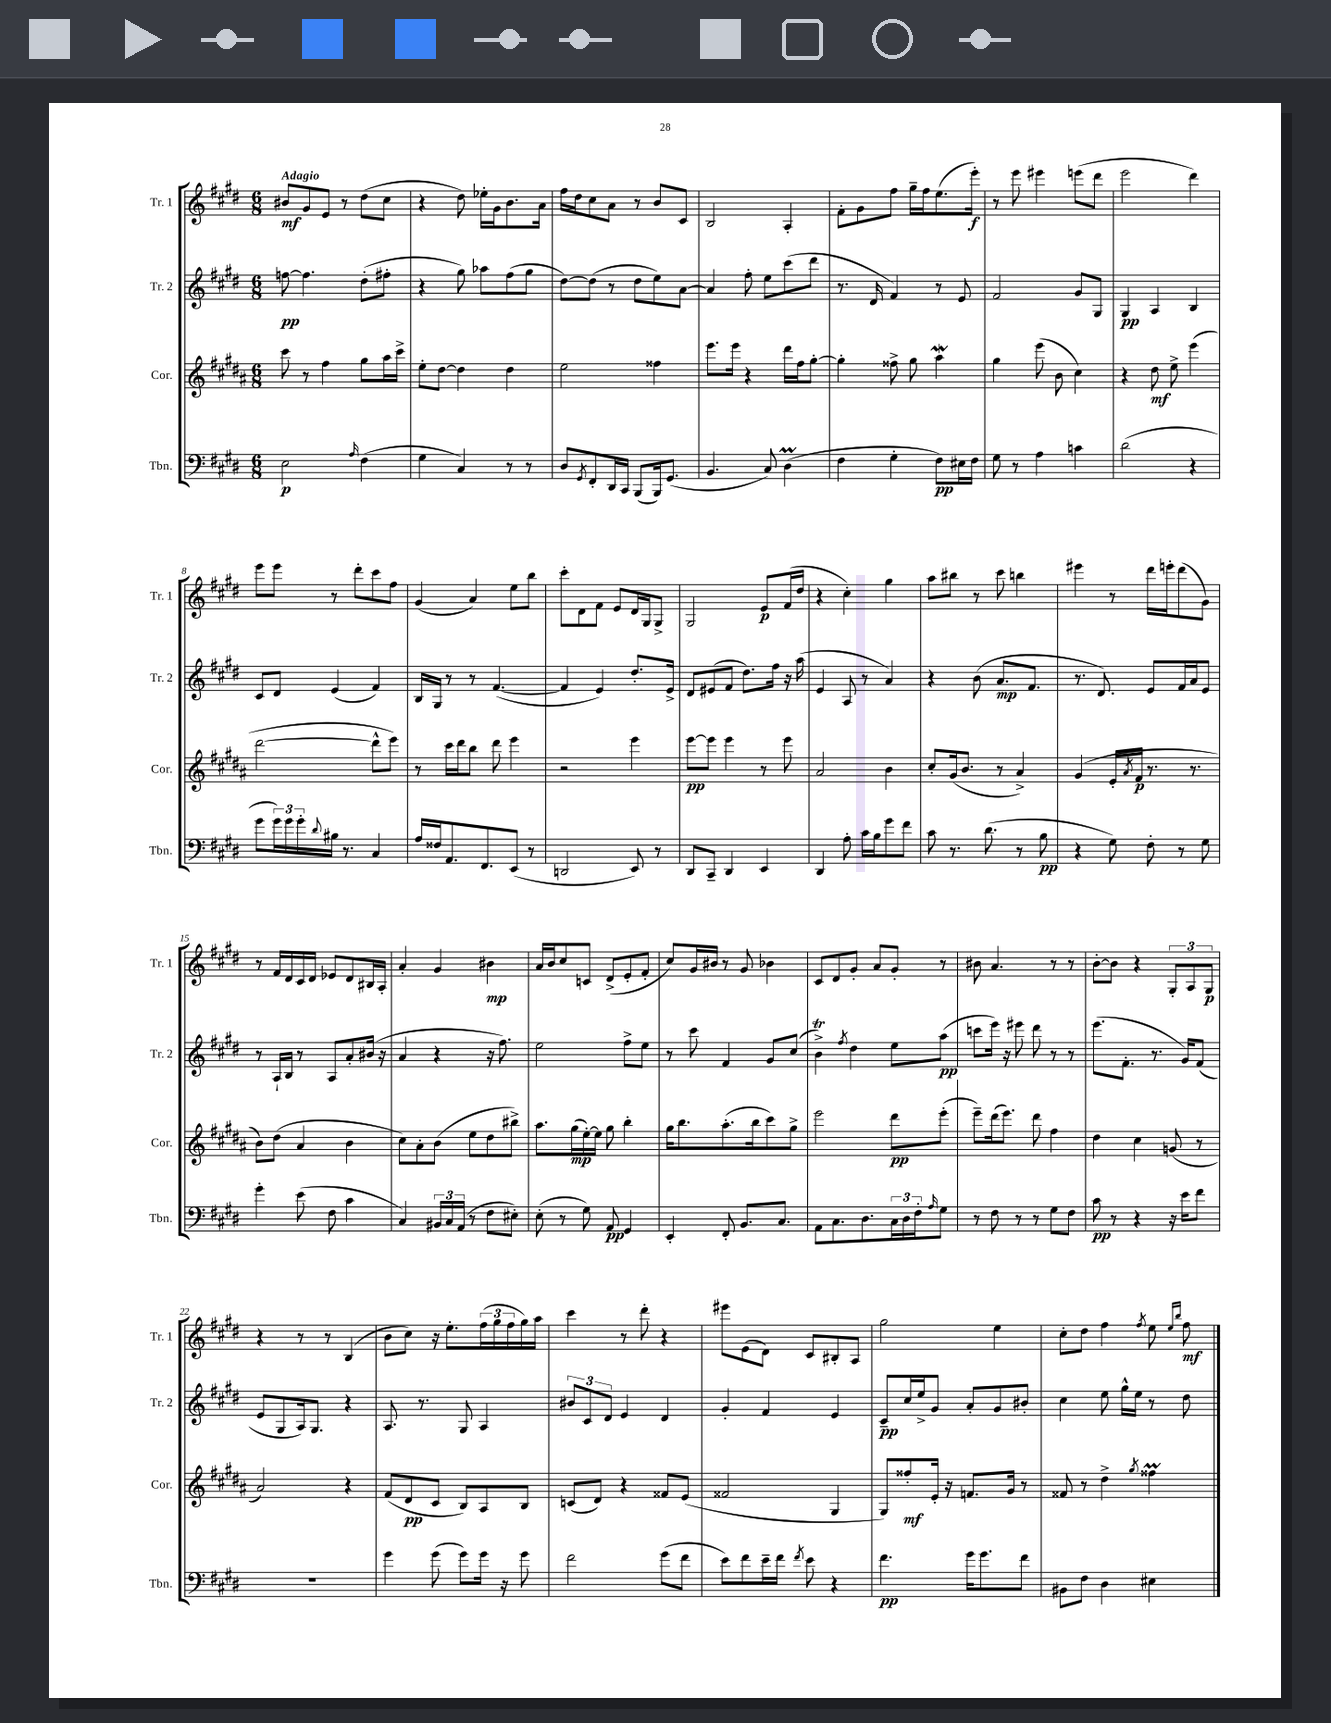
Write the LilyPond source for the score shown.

<<
\new StaffGroup <<
\new Staff = "s0" \with { instrumentName = "Tr. 1" shortInstrumentName = "Tr. 1" } {
    \clef treble \key e \major \numericTimeSignature \time 6/8 \tempo "Adagio"
    bis'8\mf gis'8 e'8 r8 dis''8( cis''8 |
    r4 dis''8) ees''16-. gis'16 b'8. a'16 |
    fis''16 dis''16 cis''8 a'8 r8 b'8 cis'8 |
    b2 a4-. |
    fis'8-. gis'8 fis''8 gis''16-- fis''16 e''8.( e'''16-.\f) |
    r8 e'''8 eis'''4 e'''8( dis'''8 |
    e'''2 dis'''4) |
    e'''8 e'''8 r8 dis'''8-. cis'''8 fis''8 |
    gis'4( a'4) e''8 b''8 |
    cis'''8-. dis'8 fis'8 e'8 dis'16 gis16 gis8-> |
    gis2 e'8\p fis'16( dis''16 |
    r4 cis''4-.) gis''4 |
    a''8 bis''8 r8 cis'''8 b''4 |
    eis'''4 r8 dis'''16 e'''16-. dis'''8( gis'8) |
    r8 fis'16 dis'16 cis'16 dis'16 ees'8 dis'8 bis16 a16-. |
    a'4-. gis'4 bis'4\mp |
    a'16 b'16 cis''8 c'8 dis'8->( e'8-. fis'8-. |
    cis''8) gis'16 bis'16 r8 gis'8 bes'4 |
    cis'8 dis'8 gis'8-. a'8 gis'8-. r8 |
    bis'8 a'4. r8 r8 |
    b'8~-. b'8 r4 \tuplet 3/2 { gis8-. a8 gis8\p } |
    r4 r8 r8 b4( |
    b'8 cis''8) r16 e''8.-. \tuplet 3/2 { fis''16( gis''16 fis''16 } gis''16) a''16 |
    cis'''4 r8 dis'''8-. r4 |
    eis'''8 e'8( dis'8) cis'8 bis8-. a8 |
    gis''2 e''4 |
    cis''8-. dis''8 fis''4 \acciaccatura { fis''8 } e''8 \grace { e''16 b''16 } fis''8\mf \bar "|." |
}
\new Staff = "s1" \with { instrumentName = "Tr. 2" shortInstrumentName = "Tr. 2" } {
    \clef treble \key e \major \numericTimeSignature \time 6/8
    f''8~\pp f''4. dis''8-.( fis''8-. |
    r4 gis''8) aes''8 fis''8( gis''8 |
    dis''8~) dis''8( r8 dis''8 e''8) a'8~ |
    a'4 fis''8-. e''8 cis'''8( dis'''8 |
    r8. dis'16 fis'4) r8 e'8 |
    fis'2 gis'8 gis8 |
    gis4\pp a4 b4 |
    cis'8 dis'8 e'4( fis'4) |
    b16 gis16 r8 r8 fis'4.~( |
    fis'4 e'4) dis''8.-. e'16-> |
    dis'8 eis'8( fis'8 dis''8.) fis''16 r16 a''16( |
    e'4 a8 r8 a'4) |
    r4 b'8( a'8.\mp fis'8. |
    r8. dis'8.) e'8 fis'16 a'16 e'8 |
    r8 a16-! b16 r8 a8 a'8-. bis'16( r16 |
    a'4 r4 r16 fis''8.) |
    e''2 fis''8-> e''8 |
    r8 cis'''8 fis'4 gis'8 cis''8( |
    b'4->\trill) \acciaccatura { fis''8 } dis''4 e''8 a''8\pp( |
    c'''8 e'''16) r16 eis'''8 dis'''8 r8 r8 |
    e'''8.( fis'8.-. r8. gis'16) fis'8( |
    e'8 gis8 a16) gis8. r4 |
    a8. r8. gis8 a4 |
    \tuplet 3/2 { bis'8 cis'8 dis'8 } e'4 dis'4 |
    gis'4-. fis'4 e'4 |
    cis'8--\pp cis''16 e''16-> gis'8 a'8-. gis'8 bis'8-. |
    cis''4 e''8 gis''16-^ e''16 r8 dis''8 \bar "|." |
}
\new Staff = "s2" \with { instrumentName = "Cor." shortInstrumentName = "Cor." } {
    \clef treble \key b \major \numericTimeSignature \time 6/8
    cis'''8 r8 fis''4 gis''8 ais''16 cis'''16-> |
    e''8-. dis''8~ dis''4 dis''4 |
    e''2 fisis''4 |
    e'''8. e'''16 r4 dis'''16 fis''16 gis''8~-. |
    gis''4-. fisis''8-> gis''8 ais''4\mordent |
    gis''4 e'''8( b'8 cis''4) |
    r4 dis''8\mf e''8-> e'''4( |
    dis'''2~ dis'''8-^ e'''8) |
    r8 cis'''16 dis'''16 b''8 dis'''8 e'''4 |
    r2 e'''4 |
    e'''8~\pp e'''8 e'''4 r8 e'''8 |
    ais'2 b'4 |
    cis''8-. gis'16( b'8. r8 ais'4->) |
    gis'4( e'16-. \acciaccatura { ais'8 } fis'16\p r8. r8. |
    b'8) dis''8( ais'4 b'4 |
    cis''8) ais'8-. b'8( e''8 dis''8 bis''8->) |
    ais''8. gis''16\mp( e''16~-.) e''16 gis''8 b''4-. |
    gis''16 b''8. ais''8.-.( b''16 cis'''8) gis''8-> |
    e'''2 dis'''8\pp e'''8-.( |
    e'''8--) dis'''16( e'''8.) dis'''8 fis''4 |
    dis''4 cis''4 g'8( r8 |
    ais'2) r4 |
    fis'8( dis'8\pp cis'8 b8) ais8 b8 |
    c'8( dis'8) r4 fisis'8 e'8( |
    fisis'2 gis4 |
    gis8) fisis''8-.\mf e'16-. r16 f'8. gis'16 r8 |
    fisis'8 r8 dis''4-> \acciaccatura { gis''8 } fisis''4\prall \bar "|." |
}
\new Staff = "s3" \with { instrumentName = "Tbn." shortInstrumentName = "Tbn." } {
    \clef bass \key e \major \numericTimeSignature \time 6/8
    e2\p \grace { a16 } fis4( |
    gis4 cis4) r8 r8 |
    dis8 \acciaccatura { gis,8 } fis,8-. dis,16 cis,16 b,,8( b,,16) gis,8.( |
    b,4. cis8) dis4\prall( |
    fis4 gis4-. fis8\pp) eis16 fis16 |
    gis8 r8 a4 c'4 |
    dis'2( r4 |
    gis'8 \tuplet 3/2 { gis'16) gis'16 gis'16-. } \appoggiatura { dis'8 } bis16 r8. cis4 |
    a16 fisis16 a,8. fis,8. e,8( r8 |
    d,2 e,8) r8 |
    dis,8 cis,8-- dis,4 e,4 |
    dis,4 a8-. cis'16 b16 gis'8 fis'8 |
    cis'8 r8. dis'8.( r8 b8\pp |
    r4 gis8) fis8-. r8 gis8 |
    gis'4-. e'8( fis8 cis'4 |
    cis4) \tuplet 3/2 { bis,16 cis16 a,16( } r8 fis8 eis8-.) |
    e8-.( r8 gis8) a,8\pp gis,4 |
    e,4-. fis,8-. b,8. cis8. |
    a,8 cis8. dis8. \tuplet 3/2 { cis16 dis16 fis16-. } \grace { a16 } gis8 |
    r8 fis8 r8 r8 gis8 fis8 |
    cis'8\pp r8 r4 r16 e'16 fis'8 |
    R2. |
    gis'4 gis'8( gis'8) gis'16 r16 gis'8 |
    fis'2 gis'8( fis'8 |
    e'8) fis'8 e'16-- fis'16 \acciaccatura { fis'8 } e'8 r4 |
    fis'4.\pp gis'16 gis'8. fis'8 |
    bis,8 fis8 dis4 eis4 \bar "|." |
}
>>
>>
